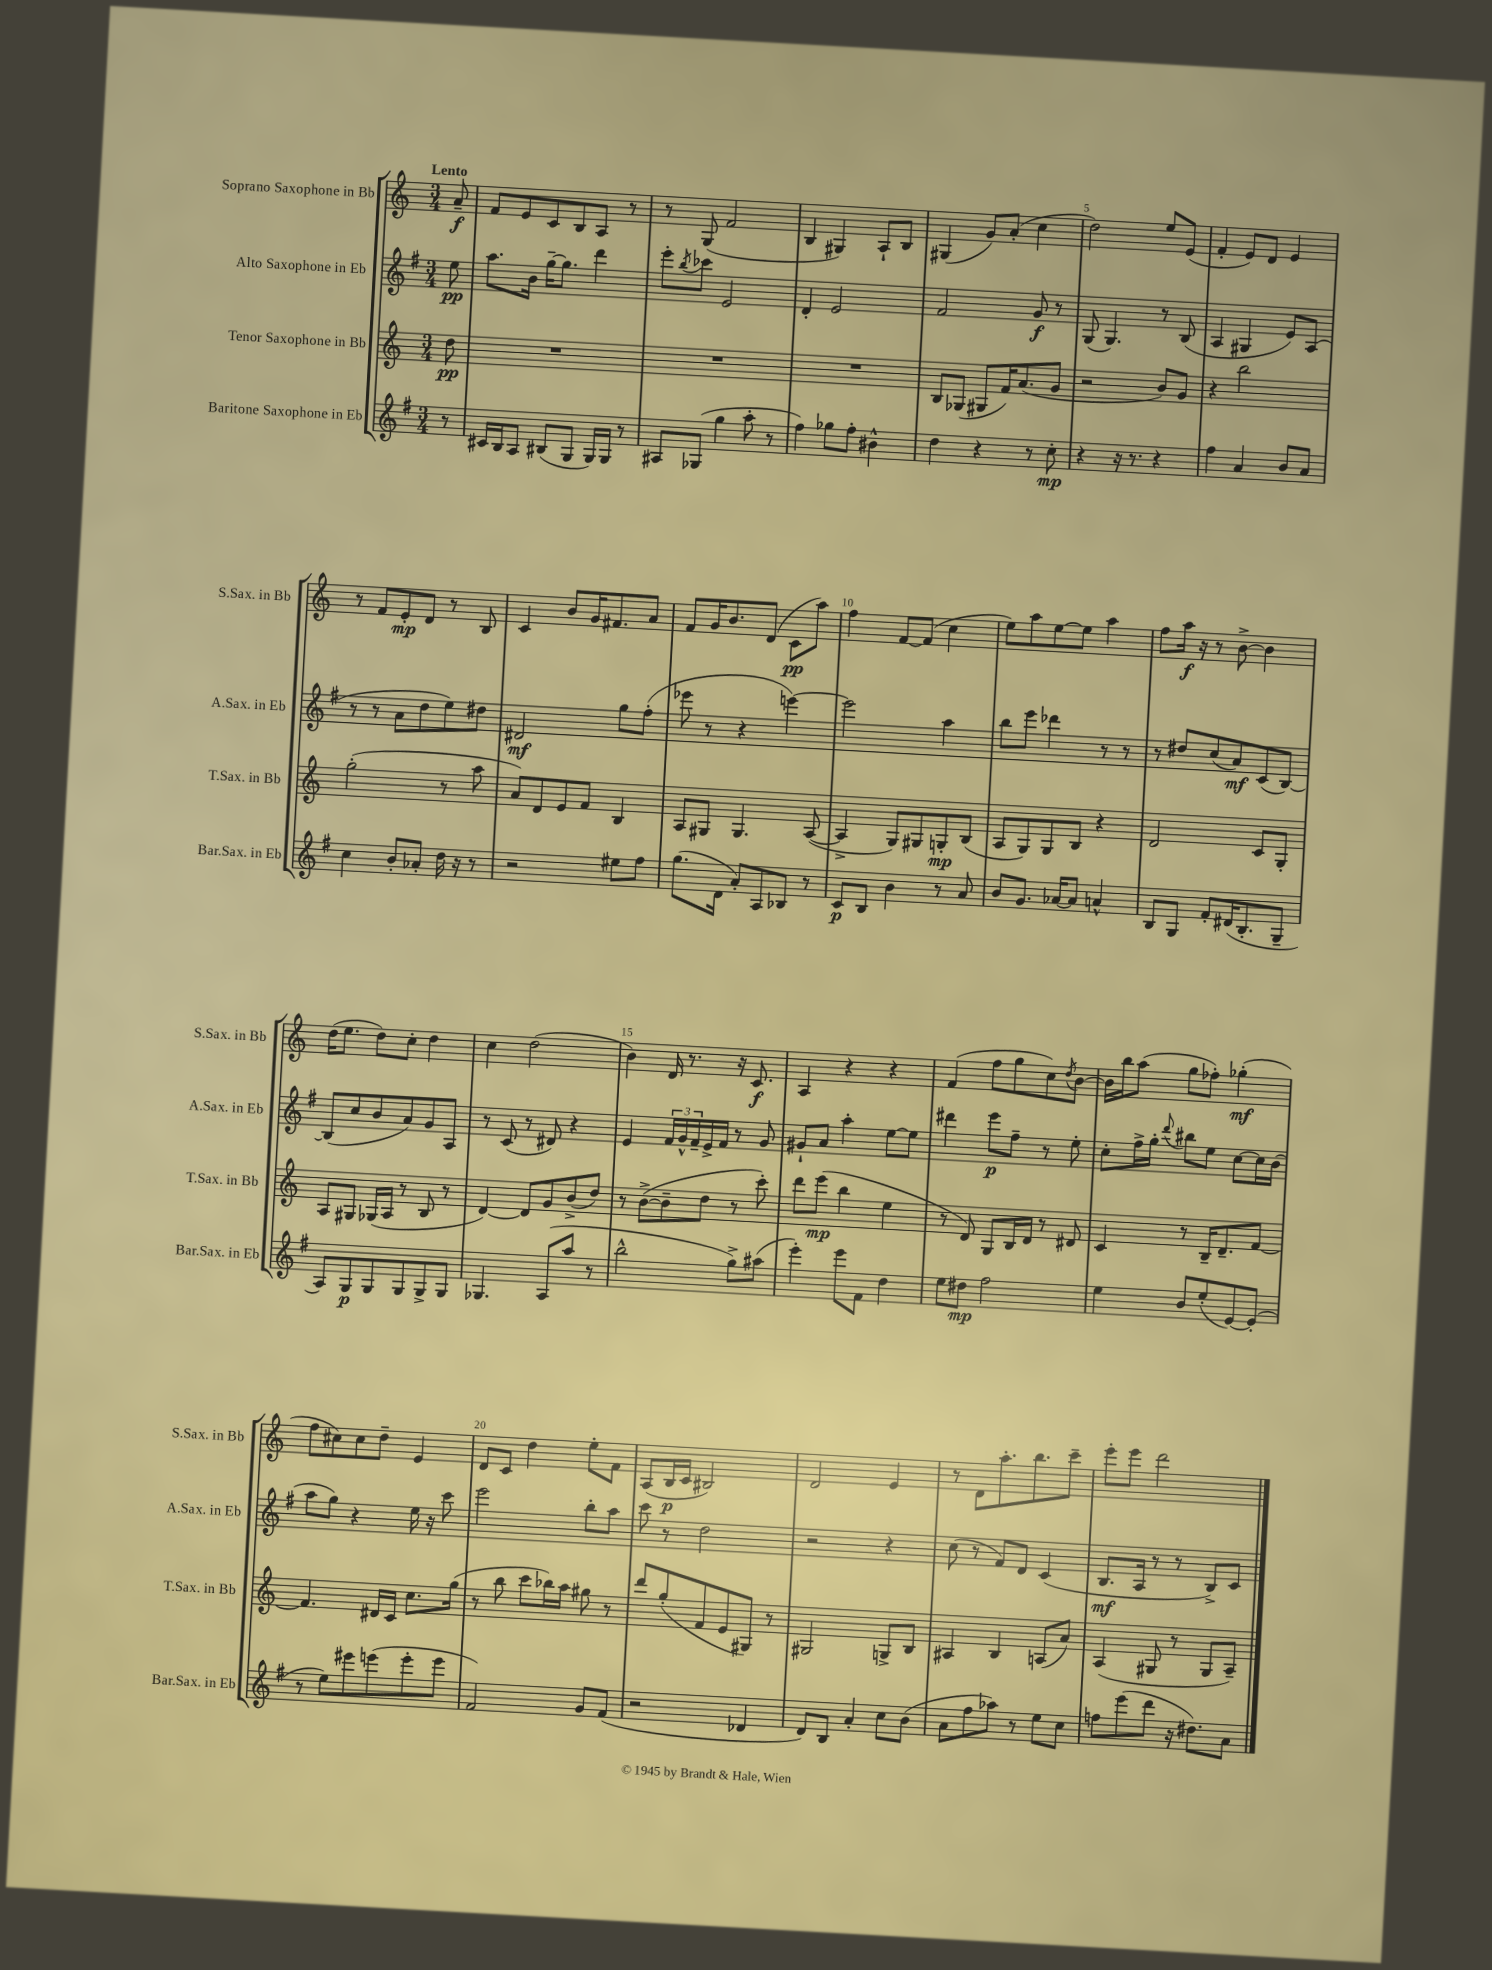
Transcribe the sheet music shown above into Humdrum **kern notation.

**kern	**kern	**kern	**kern
*staff4	*staff3	*staff2	*staff1
*clefG2	*clefG2	*clefG2	*clefG2
*k[f#]	*k[]	*k[f#]	*k[]
*M3/4	*M3/4	*M3/4	*M3/4
8r	8dd\	8ee\	8a~/
=	=	=	=
16c#/LL	2.r	8.aa\L	8f/L
16B/J	.	.	.
8A/J	.	.	8e/
.	.	16b\Jk	.
(8B#/L	.	[16gg~\LK	8c/
.	.	8.gg\]J	.
8G/J	.	.	8B/
16G/LL)	.	4ddd\	8A/J
16G/JJ	.	.	.
8r	.	.	8r
=	=	=	=
8A#/L	2.r	8eee'\L	8r
.	.	8qbb/	.
(8G-/J	.	8ccc-\J	(8G/
4gg\	.	2e/	2f/
8aa'\	.	.	.
8r	.	.	.
=	=	=	=
4ff#\)	2.r	4d'/	4B/
8gg-\L	.	2e/	4G#/)
8ff#'\J	.	.	.
4b#^^\	.	.	8A`/L
.	.	.	8B/J
=	=	=	=
4dd\	8B/L	2f#/	(4G#/
.	(8G-/J	.	.
4r	8G#/L	.	8g/L)
.	16f/K)	.	(8a'/J
.	(8.a/	.	.
8r	.	8g/	4cc\
8cc'\	8g/J	8r	.
=	=	=	=
4r	2r	(8G/	2dd\)
.	.	4.G/)	.
16r	.	.	.
8.r	.	.	.
4r	8b/L)	8r	8ee/L
.	8g/J	(8B/	(8e/J
=	=	=	=
4ff#\	4r	4A/	4f'/
4a/	2bb\	4G#/	8e/L)
.	.	.	8d/J
8b/L	.	8e/L)	4e/
8a/J	.	(8A/J	.
=	=	=	=
4cc\	(2gg'\	8r	8r
.	.	8r	8f/L
8b'/L	.	8a\L	8e'/
8a-'/J	.	8dd\	8d/J
16dd\	8r	8ee\)	8r
16r	.	.	.
8r	8aa\	8dd#\J	8B/
=	=	=	=
2r	8a/L)	2d#/	4c/
.	8d/	.	.
.	8e/	.	8b/L
.	8f/J	.	16g/K
.	.	.	8.f#/
8ee#\L	4B/	8gg\L	.
8ff#\J	.	(8ff#'\J	8a/J
=	=	=	=
(8.gg\L	8A/L	8eee-\	8f/L
.	8G#/J	8r	16g/K
16d\Jk	.	.	8.b/
8a'/L)	4.G#/	4r	.
8A/	.	.	(8d/J
8B-/J	.	[4eee\)	8c\L
8r	([8A/	.	8aa\J)
=	=	=	=
8c/L	4A^/]	2eee\]	4ff\
8B/J	.	.	.
4b\	8G/L)	.	[8f/L
.	8G#/	.	(8f/]J
8r	8G'/	4aa\	4cc\
8a/	(8B/J	.	.
=	=	=	=
8b/L	8A/L	8bb\L	8ee\L)
8.g/J	8G/)	8eee\J	8aa\
.	8G/	4ddd-\	[8ee\
[16a-/LK	.	.	.
8a-/]J	8B/J	.	8ee\]J
4a^^/	4r	8r	4aa\
.	.	8r	.
=	=	=	=
8B/L	2d/	8r	8ff\L
8G/J	.	8dd#/L	16aa\Jk
.	.	.	16r
8f#'/L	.	(8cc/	8r
(16d#/K	.	8a/)	[8b^\
8.B'/	.	.	.
.	8c/L	(8c/	4b\]
8G~/J	8G'/J	[8B/J)	.
=	=	=	=
8A/L)	8A/L	(8B/]L	(16dd\LK
.	.	.	8.ee\J
8G/	8G#/J	8cc/	.
8G/	(16G-/LL	8b/	8dd\L)
.	16A/JJ	.	.
8G/	8r	8a/)	8cc'\J
8G^/	8B/	8g/	4dd\
8G/J	8r	8A/J	.
=	=	=	=
4.G-/	[4d/)	8r	4cc\
.	.	(8c/	.
.	8d/]L	8r	(2dd\
(8A/L	8g/	8d#/)	.
8aa/J	(8b^/	4r	.
8r	8dd/J)	.	.
=	=	=	=
2bb^^\	8r	4e/	4b\)
.	([8b^\L	.	.
.	8b~\]	24f#/LL	16d/
.	.	24g^^/	.
.	.	.	8.r
.	.	24f#~/	.
.	8dd\J	16e^/	.
.	.	16f#/JJ	.
8gg^\L)	8r	8r	16r
.	.	.	8.c/
(8aa#\J	8ccc'\)	8g/	.
=	=	=	=
4eee'\)	8ddd\L	8g#`/L	4A/
.	(8eee\J	8a/J	.
8eee\L	4bb\	4aa'\	4r
8f#\J	.	.	.
4dd\	4ee\	[8ee\L	4r
.	.	8ee\]J	.
=	=	=	=
8ee\L	8r	4ddd#\	(4f/
8dd#\J	8d/)	.	.
2ff#\	8G/L	8eee\L	8ff\L
.	16B/L	8ff#~\J	8gg\
.	16d/JJ	.	.
.	8r	8r	8cc\)
.	.	.	8qdd/
.	8d#/	8ee'\	[8b\J
=	=	=	=
4ee\	4c/	8cc'\L	16b\]LL
.	.	.	16bb\J
.	.	16ff#^\L	(8aa\J
.	.	16gg'\JJ	.
.	.	8qqddd/	.
8b/L	8r	8bb#\L	8gg\L
(8ee'/	16B~/LK	8ee\J	8ff-'\J)
.	8.d~/	.	.
[8e/)	.	[8cc\L	(4gg-'\
(8e'/]J	[8f/J	16cc\]L	.
.	.	(16b\JJ	.
=	=	=	=
8r	4.f/]	8aa\L	8ff\L
8ee\L)	.	8gg\J)	8cc#\)
8eee#\	.	4r	8cc#\
(8eee\	16d#/LL	.	8dd~\J
.	16c/JJ	.	.
8eee'\	8.cc\L	16ee\	4e/
.	.	16r	.
8eee\J	.	8ccc\	.
.	(16gg\Jk	.	.
=	=	=	=
2f#/)	8r	2eee\	8d/L
.	8bb\	.	8c/J
.	8ccc\L	.	4dd\
.	16bb-\L)	.	.
.	16aa\JJ	.	.
8g/L	8gg#\	8bb'\L	8ee'\L
(8f#/J	8r	8aa\J	8f\J
=	=	=	=
2r	8ddd/L	8ccc\	(8A/L
.	(8gg'/	8r	16B/L
.	.	.	16c/JJ
.	8f/	2dd\	2B#/)
.	8e/	.	.
4d-/	8G#/J)	.	.
.	8r	.	.
=	=	=	=
8d/L)	2G#/	2r	2d/
8B/J	.	.	.
4a'/	.	.	.
8cc\L	8G^/L	4r	4e/
(8b\J	8B/J	.	.
=	=	=	=
8a\L	4A#/	(8cc\	8r
8ff#\	.	8r	8d\L
8aa-\J)	4B/	8f#/L)	8.aa'\
8r	.	8d/J	.
.	.	.	8.bb\
8ee\L	(8A/L	(4c/	.
8cc\J	8a/J)	.	8ccc~\J
=	=	=	=
8ff\L	(4A/	8.B/L	8eee'\L
(8eee\	.	.	8eee\J
.	.	16A/Jk	.
8ddd\J	8G#/	8r	2ddd\
16r	8r	8r	.
8.dd#\L)	.	.	.
.	8G#/L	8B^/L)	.
8a\J	8A~/J)	8c/J	.
==	==	==	==
*-	*-	*-	*-
